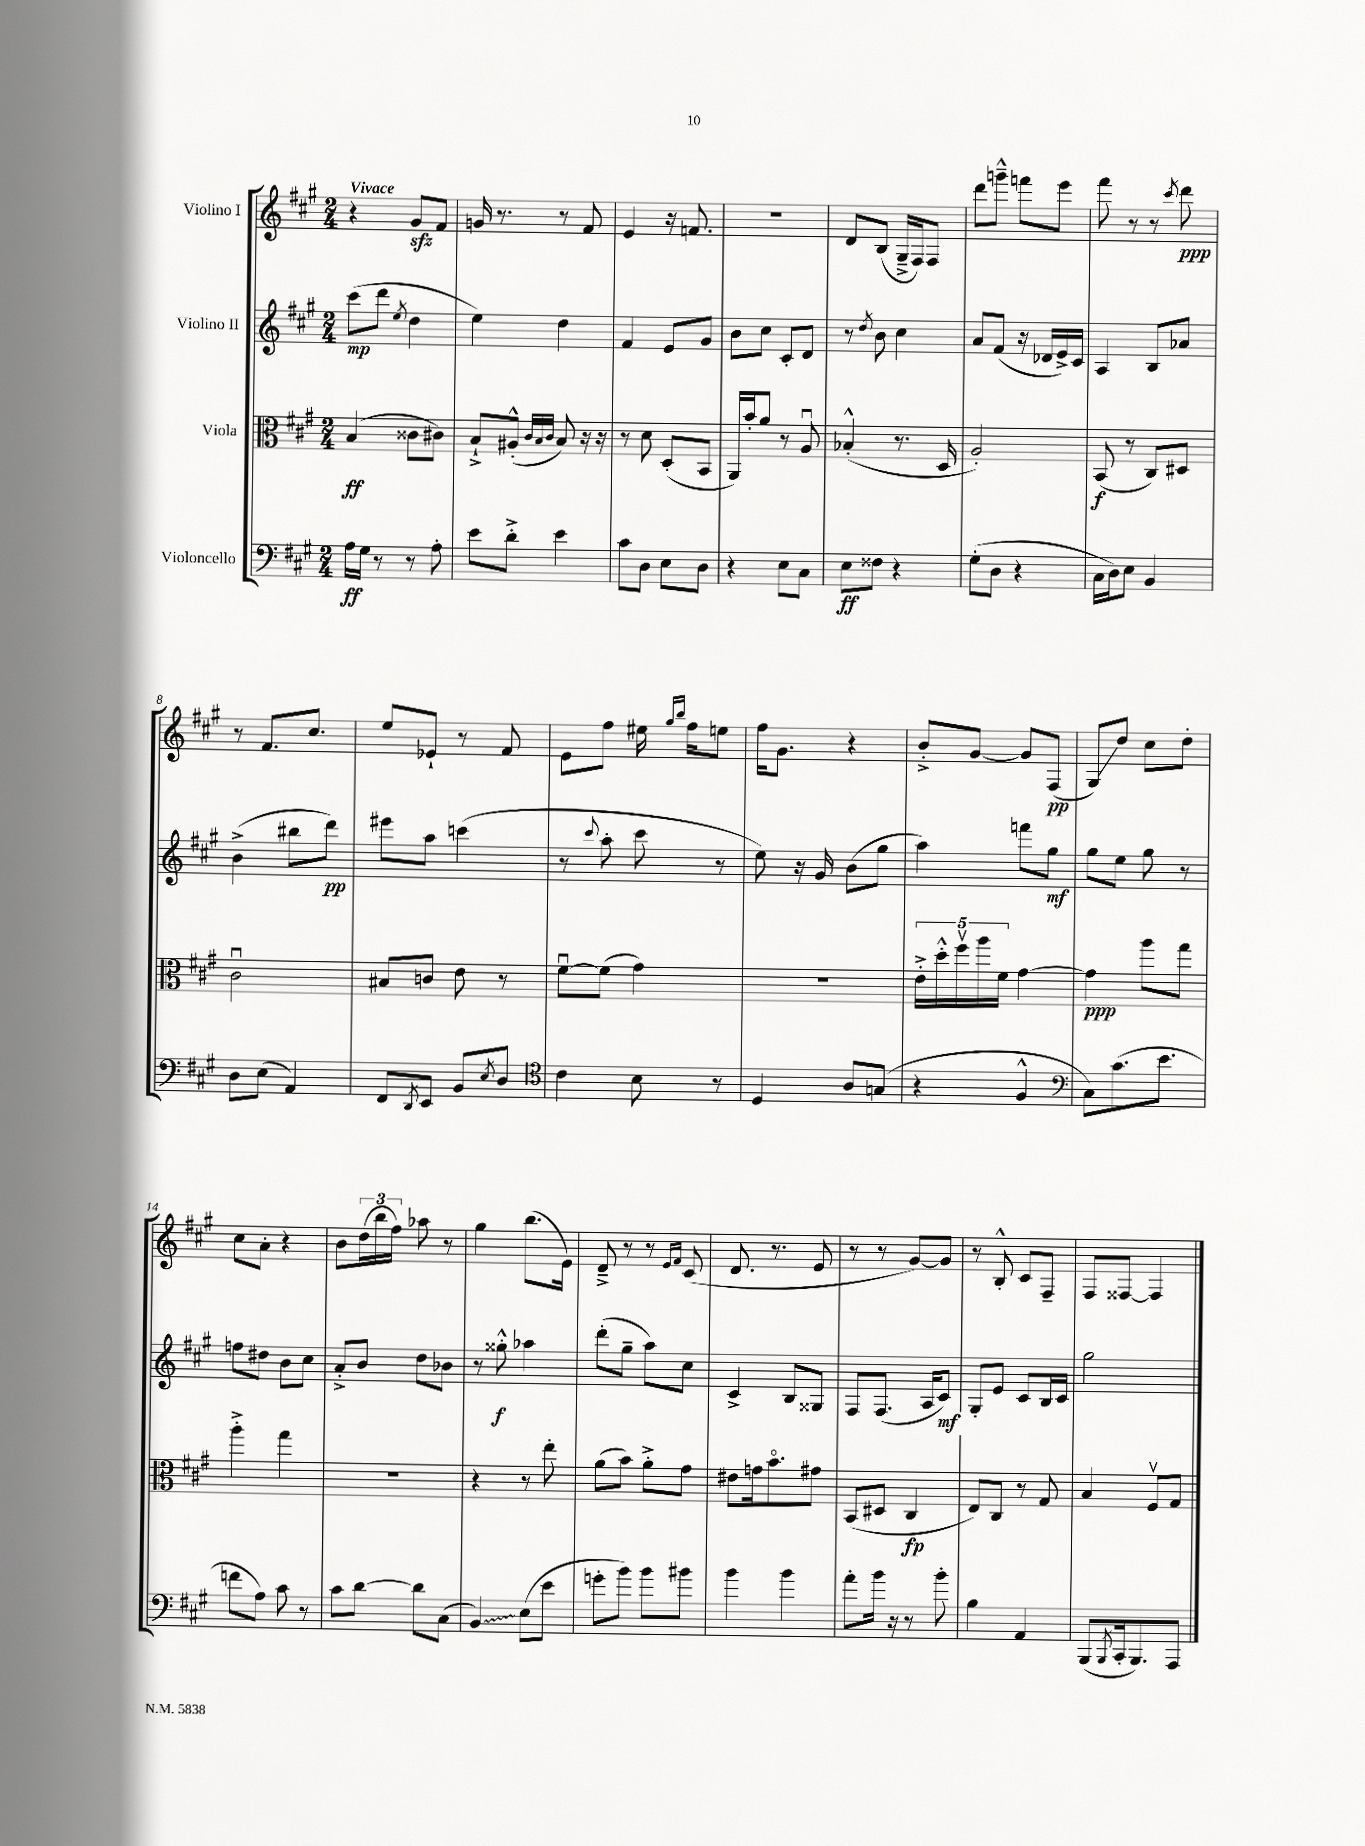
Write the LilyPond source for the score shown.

<<
\new StaffGroup <<
\new Staff = "s0" \with { instrumentName = "Violino I" } {
    \clef treble \key a \major \numericTimeSignature \time 2/4 \tempo "Vivace"
    r4 gis'8\sfz fis'8 |
    g'16 r8. r8 fis'8 |
    e'4 r16 f'8. |
    R2 |
    d'8 b8( gis16---> fis16) fis8 |
    d'''8 g'''8---^ f'''8 e'''8 |
    fis'''8 r8 r8 \acciaccatura { cis'''8 } d'''8\ppp |
    r8 fis'8. cis''8. |
    e''8 ees'8-! r8 fis'8 |
    e'8 fis''8 eis''16 \grace { gis''16 b''16 } fis''16 e''8 |
    fis''16 gis'8. r4 |
    b'8-.-> gis'8~ gis'8 fis8\pp( |
    gis8\glissando) d''8 cis''8 d''8-. |
    cis''8 a'8-. r4 |
    b'8 \tuplet 3/2 { d''16( b''16 fis''16) } aes''8 r8 |
    gis''4 b''8.( e'16) |
    d'8---> r8 r8 \grace { e'16 fis'16 } cis'8( |
    d'8. r8. e'8 |
    r8 r8 gis'8~) gis'8 |
    r8 b8-.-^ cis'8 fis8-- |
    fis8 fisis8~ fisis4 \bar "|." |
}
\new Staff = "s1" \with { instrumentName = "Violino II" } {
    \clef treble \key a \major \numericTimeSignature \time 2/4
    cis'''8\mp( d'''8 \acciaccatura { e''8 } d''4 |
    e''4) d''4 |
    fis'4 e'8 gis'8 |
    b'8 cis''8 cis'8-. d'8 |
    r8 \acciaccatura { d''8 } b'8 cis''4 |
    a'8 fis'8( r16 des'16 e'16->) cis'16 |
    a4 b8 aes'8 |
    b'4->( bis''8 d'''8\pp) |
    eis'''8 a''8 c'''4( |
    r8 \appoggiatura { cis'''8 } a''8-. cis'''8 r8 |
    e''8) r16 gis'16 b'8( gis''8 |
    a''4) f'''8 gis''8\mf |
    gis''8 e''8 gis''8 r8 |
    f''8 dis''8 b'8 cis''8 |
    a'8-.-> b'8 d''8 bes'8 |
    r8 gisis''8-.-^\f aes''4 |
    d'''8-.( gis''8-- a''8) cis''8 |
    cis'4-> b8 gisis8 |
    fis8 fis8.( a16 cis'8\mf) |
    gis8-. e'8 cis'8 b16 cis'16 |
    gis''2 \bar "|." |
}
\new Staff = "s2" \with { instrumentName = "Viola" } {
    \clef alto \key a \major \numericTimeSignature \time 2/4
    b4\ff( cisis'8 cis'8) |
    b8-!-> ais8-.-^( \grace { cis'32 b32 cis'32 } b8) r16 r16 |
    r8 d'8 d8-.( b,8 |
    a,16) b'16-. a'8 r8 a8\downbow |
    bes4-.-^( r8. d16 |
    a2-.) |
    b,8\f( r8 cis8) dis8 |
    cis'2\downbow |
    bis8 c'8 e'8 r8 |
    fis'8~\downbow fis'8( gis'4) |
    r2 |
    \tuplet 5/4 { e'16-.-> d''16-.-^ fis''16\upbow a''16 fis'16 } gis'4~ |
    gis'4\ppp a''8 gis''8 |
    a''4-.-> gis''4 |
    R2 |
    r4 r8 e''8-. |
    a'8( b'8) a'8-.-> gis'8 |
    eis'8 g'16 b'8.\flageolet gis'8 |
    b,8( dis8 cis4\fp |
    e8) cis8 r8 gis8 |
    b4 fis8\upbow gis8 \bar "|." |
}
\new Staff = "s3" \with { instrumentName = "Violoncello" } {
    \clef bass \key a \major \numericTimeSignature \time 2/4
    a16\ff gis16 r8 r8 a8-. |
    e'8 d'8-.-> e'4 |
    cis'8 d8 e8 d8 |
    r4 e8 cis8 |
    e8\ff fisis8 r4 |
    gis8-.( d8 r4 |
    cis16 d16) e8 b,4 |
    d8 e8( a,4) |
    fis,8 \acciaccatura { d,8 } e,8 b,8 \acciaccatura { e8 } d8 |
    \clef tenor cis'4 b8 r8 |
    d4 a8 g8( |
    r4 fis4-^ |
    \clef bass cis8) cis'8.( e'8. |
    f'8 a8) cis'8 r8 |
    cis'8 d'8~ d'8 cis8( |
    \once \override Glissando.style = #'zigzag b,4\glissando) e8( e'8 |
    g'8-. b'8) b'8 bis'8 |
    b'4 b'4 |
    a'8-. b'16 r16 r8 b'8-. |
    b4 a,4 |
    b,,8( \acciaccatura { b,,8 } cis,16-. b,,8.) a,,8 \bar "|." |
}
>>
>>
